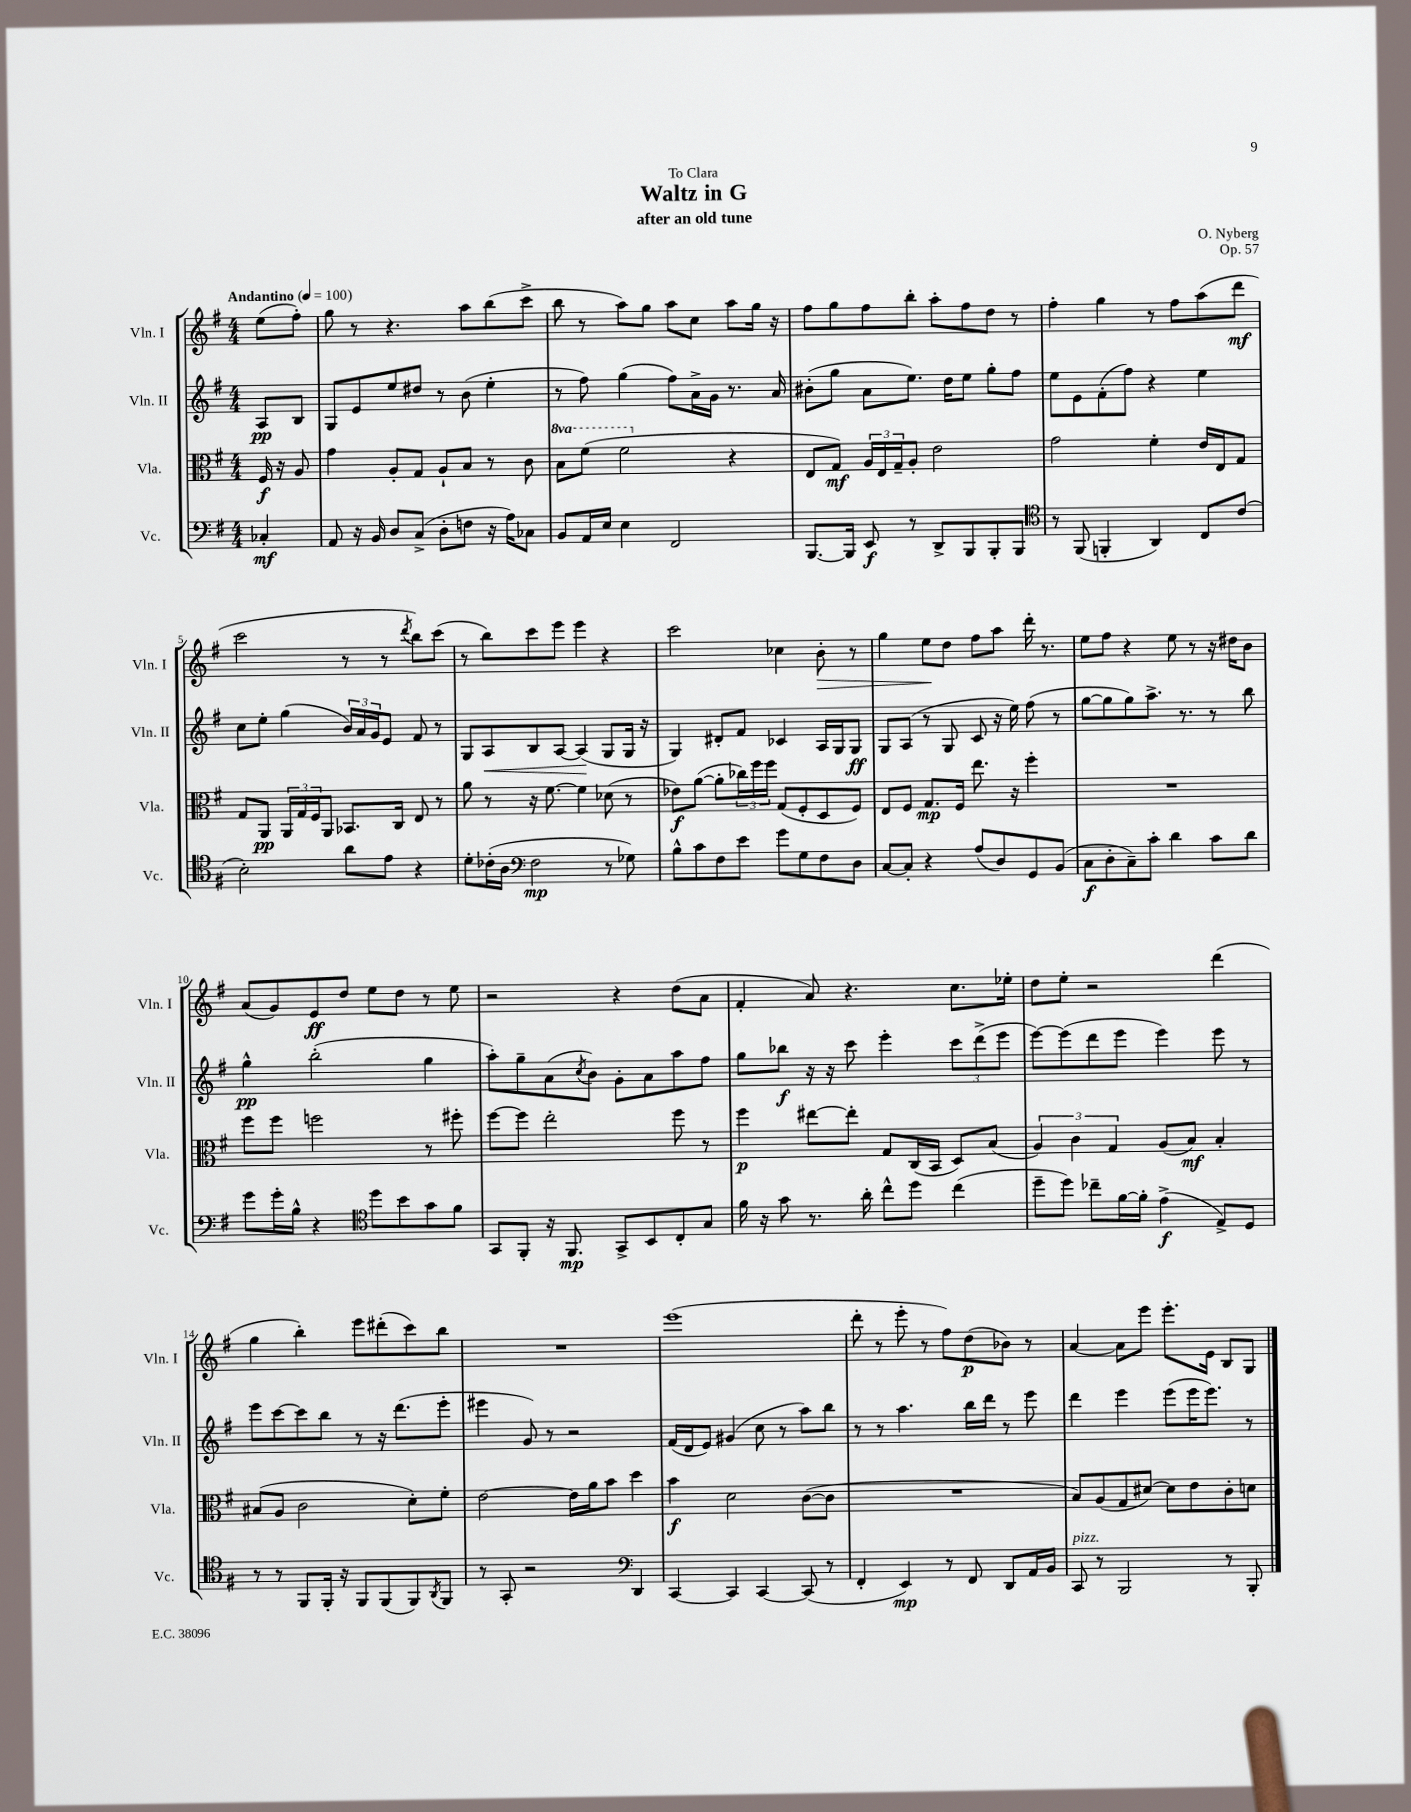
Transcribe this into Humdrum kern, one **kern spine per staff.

**kern	**kern	**kern	**kern
*staff4	*staff3	*staff2	*staff1
*clefF4	*clefC3	*clefG2	*clefG2
*k[f#]	*k[f#]	*k[f#]	*k[f#]
*M4/4	*M4/4	*M4/4	*M4/4
*MM100	*MM100	*MM100	*MM100
4C-'	16F#	8A	(8ee
.	16r	.	.
.	8A	8B	8ff#')
=	=	=	=
8AA	4g	8G	8gg
16r	.	8e	8r
16BB	.	.	.
8D	8A'	8ee	4.r
(8C^	8G	8dd#	.
8D'	8A`	8r	.
8F	8B	(8b	8aa
16r	8r	4ee'	(8bb
16A)	.	.	.
8C-	8c	.	8ccc^
=	=	=	=
8BB	8b	8r	8bb
16AA	(8ff#	8ff#)	8r
16E	.	.	.
4E	2ff#	(4gg	8aa)
.	.	.	8gg
2FF#	.	8ff#)	8aa
.	.	16a^	8cc
.	.	16g	.
.	4r	8.r	8aa
.	.	.	16gg
.	.	16a	16r
=	=	=	=
[8.BBB	8E	(8b#'	8ff#
.	8G)	8gg	8gg
16BBB]	.	.	.
8EE	24A	8a	8ff#
.	24E	.	.
.	24G~	.	.
8r	8A'	8.ee)	8bb'
8DD^	2e	.	8aa'
.	.	16dd	.
8BBB	.	8ee	8ff#
8BBB'	.	8gg'	8dd
8BBB	.	8ff#	8r
=	=	=	=
*clefC4	*	*	*
8r	2g	8ee	4ff#'
(8FF#	.	8e	.
4FF'	.	(8f#'	4gg
.	.	8ff#)	.
4AA)	4f#'	4r	8r
.	.	.	8ff#
8C	16e	4ee	(8aa
.	16E	.	.
(8c	8G	.	8ddd
=	=	=	=
2B')	8G	8cc	2ccc
.	8AA	8ee'	.
.	24AA	(4gg	.
.	24G	.	.
.	24F#	.	.
.	8AA	.	.
8a	8.BB-	24b)	8r
.	.	24a	.
.	.	24g	.
8e	.	8e	8r
.	16C	.	.
.	.	.	8qddd
4r	8E	8f#	8bb)
.	8r	8r	(8ccc
=	=	=	=
8d'	8a	8G	8r
(16c-'	8r	8A	8bb)
16A	.	.	.
*clefF4	*	*	*
2F#	16r	8B	8ccc
.	[8.f#	.	.
.	.	[8A	8eee
.	4f#]	(4A]	4eee
8r	(8d-	8G	4r
8G-)	8r	16G	.
.	.	16r	.
=	=	=	=
8B^^	8e-)	4G)	2ccc
8c	([8a	.	.
8F#	8a']	8d#'	.
8e	24cc-)	8f#	.
.	24ff#	.	.
.	24ff#	.	.
8g	(8G	4c-	4cc-
8G	8F#'	.	.
8F#	8D	16A	8b'
.	.	16G	.
8D	8F#)	8G	8r
=	=	=	=
[8C	8E	8G	4gg
8C']	8F#	(8A	.
4r	8.G	8r	8ee
.	.	8G	8dd
.	16F#	.	.
(8A	8.ee	8c	8ff#
8D)	.	16r	8aa
.	16r	16ee)	.
8GG	4ff#'	(8ff#	16ddd'
.	.	.	8.r
(8BB	.	8r	.
=	=	=	=
8C	1r	[8gg	8ee
8D'	.	8gg]	8ff#
8C~)	.	8gg)	4r
8c'	.	8.aa^	.
4d	.	.	8ee
.	.	8.r	.
.	.	.	8r
8c	.	8r	16r
.	.	.	16dd#
8d	.	8bb	8b
=	=	=	=
8g	8ff#	4gg^^	(8a
16g'	8ff#	.	8g)
16B^^	.	.	.
4r	2ff	(2bb'	8e
.	.	.	8dd
*clefC4	*	*	*
8dd	.	.	8ee
8b	.	.	8dd
8g	8r	4gg	8r
8f#	8ff#'	.	8ee
=	=	=	=
8GG	[8ff#	8aa')	2r
8FF#'	8ff#]	8gg~	.
16r	2ee'	(8a	.
8.FF#	.	.	.
.	.	8qcc	.
.	.	8b)	.
8GG^	.	8g'	4r
8BB	.	8a	.
8C'	8ff#	8aa	(8dd
8G	8r	8ff#	8a
=	=	=	=
16f#	4ff#	8gg	4f#'
16r	.	.	.
8g	.	8bb-	.
8.r	[8ee#	16r	8a)
.	.	16r	.
.	8ee#']	8ccc	4.r
16a'	.	.	.
8cc^^	8G	4eee'	.
8dd	(16C	.	.
.	16BB	.	.
(4cc	8D)	12ccc	8.cc
.	.	(12ddd^	.
.	(8B	.	.
.	.	12eee	.
.	.	.	16ee-'
=	=	=	=
8dd~	6A)	[8eee)	8dd
8dd)	.	(8eee]	8ee'
.	6c	.	.
8cc-~	.	8ddd	2r
.	6G	.	.
[16f#	.	8eee	.
16f#']	.	.	.
(4e^	(8A	4eee)	.
.	8B)	.	.
8E^)	4B'	8eee	(4ddd
8D	.	8r	.
=	=	=	=
8r	(8B#	8eee	4gg
8r	8A	[8ccc	.
8FF#	2c	8ccc]	4bb')
16FF#'	.	8bb	.
16r	.	.	.
8FF#	.	8r	8eee
(8FF#	.	16r	(8ddd#'
.	.	(8.ddd	.
8FF#)	8d')	.	8ccc)
8qAA	.	.	.
8FF#	8f#'	8eee'	8bb
=	=	=	=
8r	[2e	4eee#	1r
8GG'	.	.	.
2r	.	8g)	.
.	.	8r	.
.	16e]	2r	.
.	16a	.	.
.	8b	.	.
*clefF4	*	*	*
4DD	4dd	.	.
=	=	=	=
[4CC	4b	(16f#	(1eee
.	.	16d	.
.	.	8e)	.
4CC]	2d	(4g#	.
[4CC	.	8cc	.
.	.	8r	.
(8CC]	([8c	8aa)	.
8r	8c]	8bb	.
=	=	=	=
4FF#'	1r	8r	8ddd'
.	.	8r	8r
4EE)	.	4.aa	8eee'
.	.	.	8r
8r	.	.	8ff#)
8FF#	.	16bb	(8dd
.	.	16ddd	.
8DD	.	8r	8b-)
16AA	.	8eee	8r
16BB	.	.	.
=	=	=	=
8CC	8B)	4ddd	[4a
8r	(8A	.	.
2BBB	8G	4eee	8a]
.	[8d#)	.	8eee
.	8d#]	(8eee	8.eee'
.	8e	16eee	.
.	.	8.eee)	16e
8r	8c'	.	8B
8BBB'	8d	8r	8G
==	==	==	==
*-	*-	*-	*-
